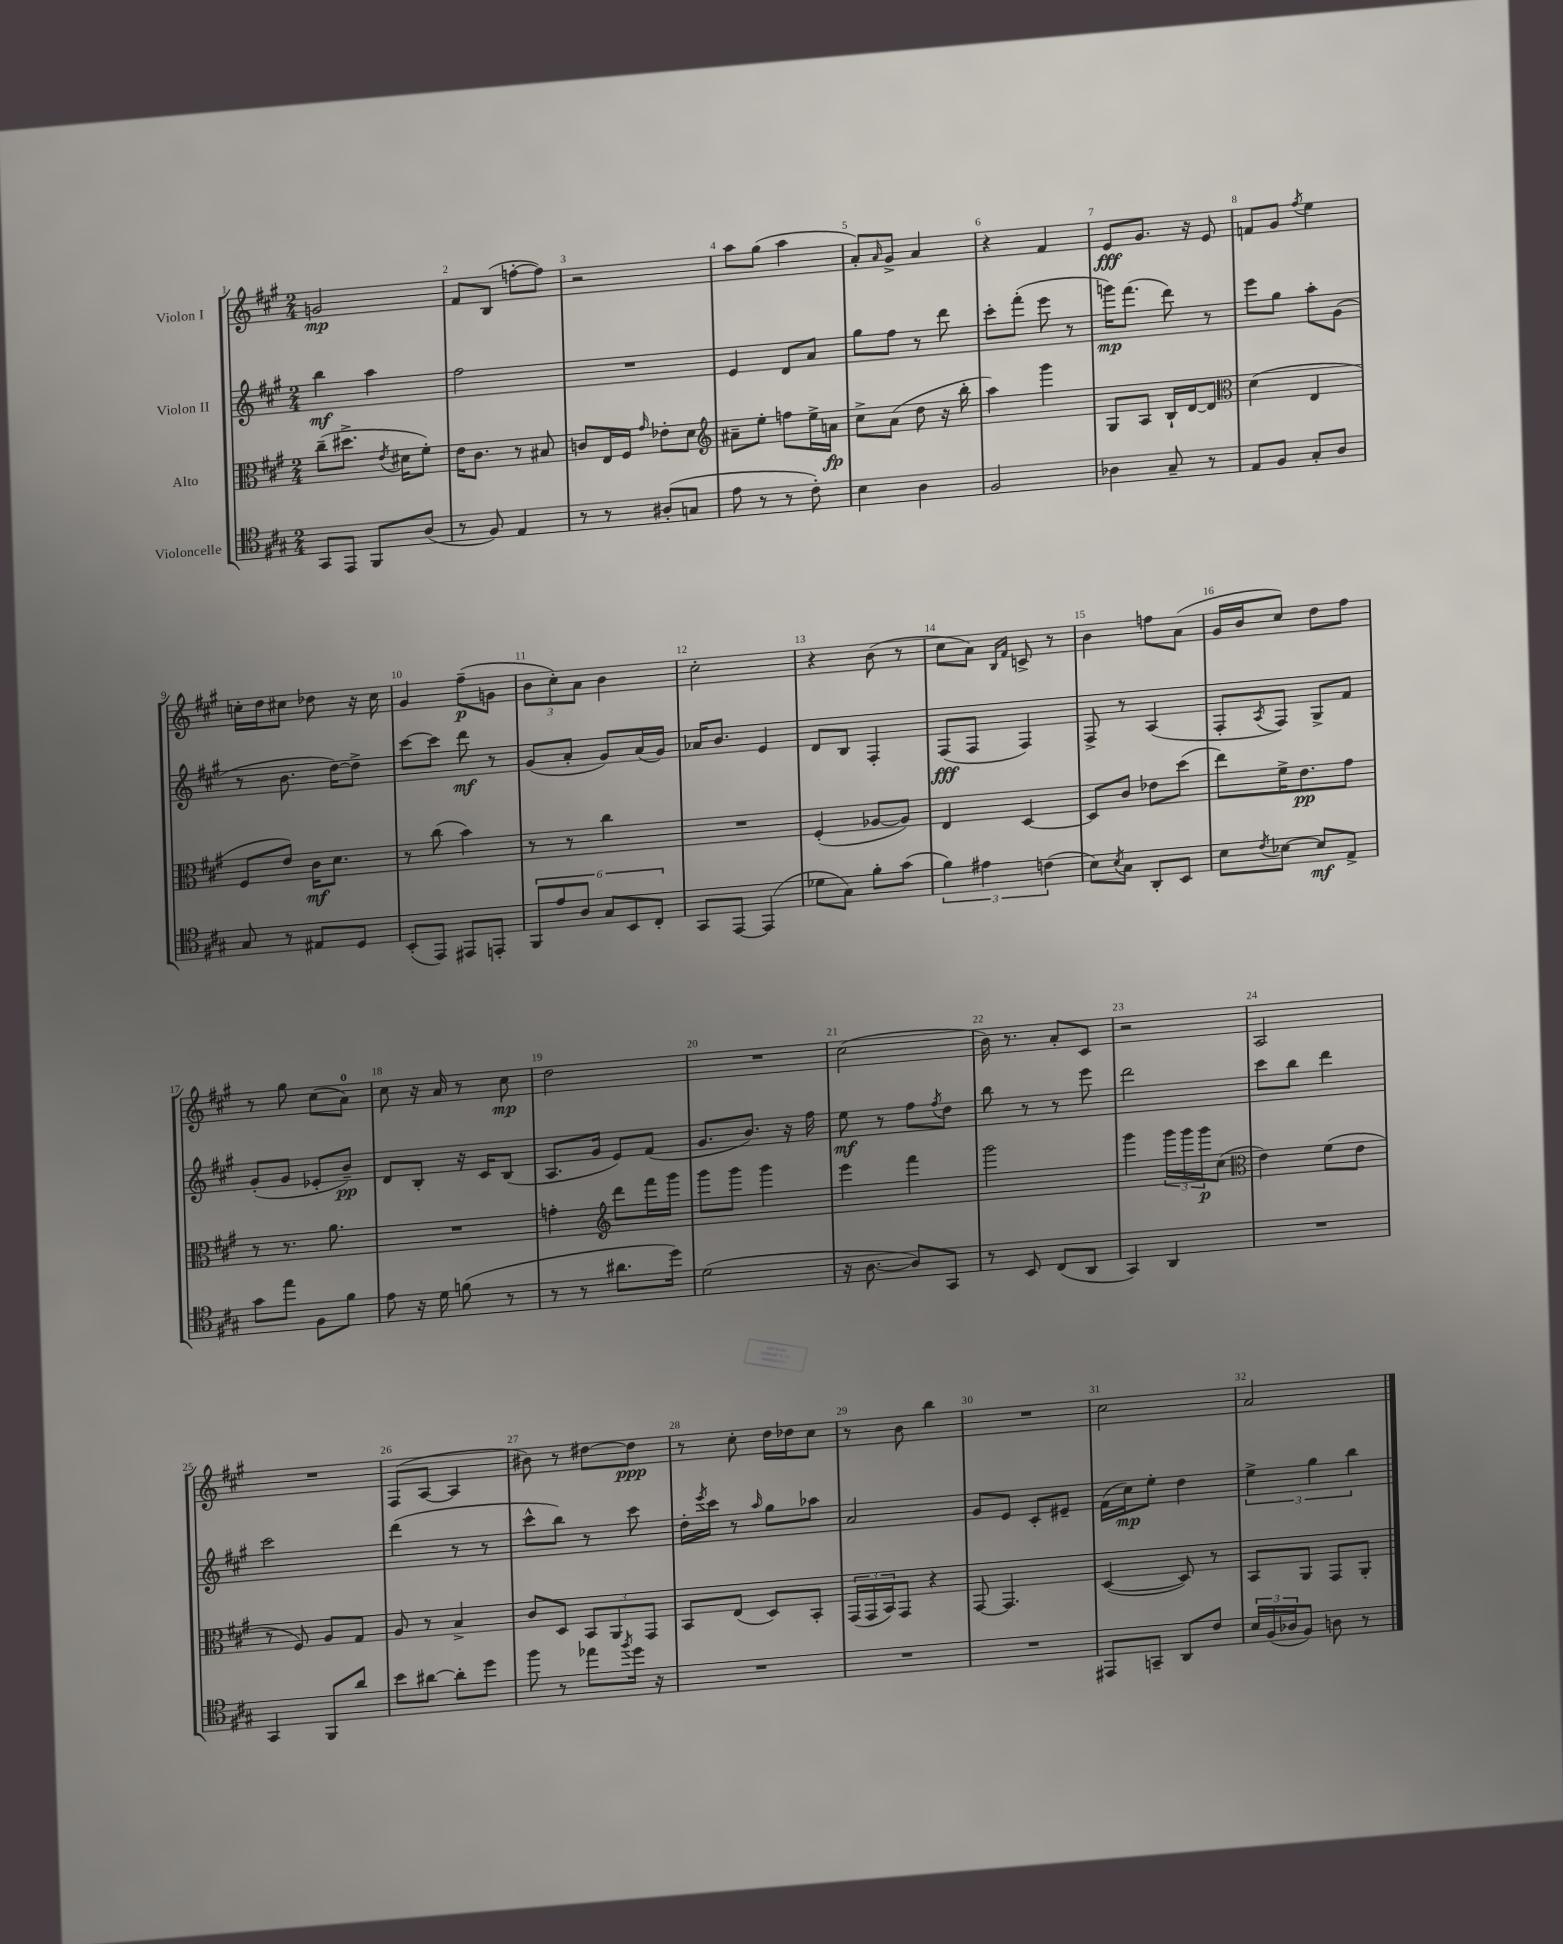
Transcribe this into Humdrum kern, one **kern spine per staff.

**kern	**dynam	**kern	**dynam	**kern	**dynam	**kern	**dynam
*part4	*part4	*part3	*part3	*part2	*part2	*part1	*part1
*staff4	*staff4	*staff3	*staff3	*staff2	*staff2	*staff1	*staff1
*I"Violoncelle	*	*I"Alto	*	*I"Violon II	*	*I"Violon I	*
*clefC4	*	*clefC3	*	*clefG2	*	*clefG2	*
*k[f#c#g#]	*	*k[f#c#g#]	*	*k[f#c#g#]	*	*k[f#c#g#]	*
*M2/4	*	*M2/4	*	*M2/4	*	*M2/4	*
=1	=1	=1	=1	=1	=1	=1	=1
8GG#/L	.	(8cc#~\L	.	4bb\	mf	2gn/	mp
8EE/J	.	8.dd#X^\J	.	.	.	.	.
8FF#/L	.	.	.	4aa\	.	.	.
.	.	8qe/	.	.	.	.	.
.	.	16d#X\KL	.	.	.	.	.
(8A/J	.	8f#'\J)	.	.	.	.	.
=2	=2	=2	=2	=2	=2	=2	=2
8r	.	16e\KL	.	2ff#\	.	8f#/L	.
.	.	8.c#\J	.	.	.	.	.
8F#/)	.	.	.	.	.	(8B/J	.
4E/	.	8r	.	.	.	[8ffn'\L	.
.	.	8B#X/	.	.	.	8ff\J])	.
=3	=3	=3	=3	=3	=3	=3	=3
8r	.	8cn/L	.	2r	.	2r	.
8r	.	16E/L	.	.	.	.	.
.	.	16F#/JJ	.	.	.	.	.
.	.	16qqg#/	.	.	.	.	.
(8A#X'/L	.	8e-X'\L	.	.	.	.	.
8Gn/J	.	8d\J	.	.	.	.	.
=4	=4	=4	=4	=4	=4	=4	=4
*	*	*clefG2	*	*	*	*	*
8e\	.	8a#X~\L	.	4e/	.	8aa\L	.
8r	.	8ee'\J	.	.	.	(8gg#\J	.
8r	.	8ffn\L	.	8d/L	.	4aa\	.
8c#'\)	.	16ee^\L	.	8a/J	.	.	.
.	.	16an\JJ	fp	.	.	.	.
=5	=5	=5	=5	=5	=5	=5	=5
4B\	.	8cc#^\L	.	8gg#\L	.	8a'/L)	.
.	.	.	.	.	.	16qqa/	.
.	.	(8a\J	.	8ff#\J	.	8g#^/J	.
4A\	.	8dd\	.	8r	.	4a/	.
.	.	16r	.	8ddd\	.	.	.
.	.	16bb'\	.	.	.	.	.
=6	=6	=6	=6	=6	=6	=6	=6
2F#/	.	4aa\)	.	8ccc#'\L	.	4r	.
.	.	.	.	(8fff#'\J	.	.	.
.	.	4ggg#\	.	8eee\	.	4f#/	.
.	.	.	.	8r	.	.	.
=7	=7	=7	=7	=7	=7	=7	=7
4A-X\	.	8G#/L	.	16gggn\KL)	mp	8e/L	fff
.	.	.	.	(8.fff#\J	.	.	.
.	.	8A/J	.	.	.	8.g#/J	.
8G#~/	.	16B`/LL	.	8ddd\)	.	.	.
.	.	[16d/J	.	.	.	16r	.
8r	.	8d/J]	.	8r	.	8e/	.
=8	=8	=8	=8	=8	=8	=8	=8
*	*	*clefC3	*	*	*	*	*
8E/L	.	(4d\	.	8eee\L	.	8fn/L	.
8F#/J	.	.	.	8gg#\J	.	8g#/J	.
.	.	.	.	.	.	8qff#/	.
8G#'/L	.	4E/	.	8aa'\L	.	4ee\	.
8A/J	.	.	.	(8g#\J	.	.	.
!!LO:LB:g=z
=9	=9	=9	=9	=9	=9	=9	=9
8G#/	.	8F#/L	.	8r	.	16ccn'\LL	.
.	.	.	.	.	.	16dd\J	.
8r	.	8e/J)	.	8.b\	.	8cc#X\J	.
8E#X/L	.	16c#\KL	mf	.	.	8dd-X\	.
.	.	8.d\J	.	[16dd\KL)	.	.	.
8D/J	.	.	.	8dd^\J]	.	16r	.
.	.	.	.	.	.	16cc#\	.
=10	=10	=10	=10	=10	=10	=10	=10
(8BB'/L	.	8r	.	[8ccc#\L	.	4g#/	.
8EE/J)	.	(8cc#\	.	8ccc#\J]	.	.	.
8EE#X/L	.	4b\)	.	8ddd\	mf	(8ff#~\L	p
8EEn'/J	.	.	.	8r	.	8gn\J	.
=11	=11	=11	=11	=11	=11	=11	=11
12FF#/L	.	8r	.	(8g#/L	.	12b\L	.
12e/	.	.	.	.	.	12cc#'\)	.
.	.	8r	.	8a'/J	.	.	.
12A/J	.	.	.	.	.	12a\J	.
12G#/L	.	4cc#\	.	8g#/L)	.	4b\	.
12BB/	.	.	.	.	.	.	.
.	.	.	.	(16a/L	.	.	.
12C#'/J	.	.	.	.	.	.	.
.	.	.	.	16g#/JJ)	.	.	.
=12	=12	=12	=12	=12	=12	=12	=12
8GG#/L	.	2r	.	16a-X/KL	.	2cc#'\	.
.	.	.	.	8.b/J	.	.	.
[8EE/J	.	.	.	.	.	.	.
(4EE/]	.	.	.	4e/	.	.	.
=13	=13	=13	=13	=13	=13	=13	=13
8d-X\L	.	(4F#'/	.	8d/L	.	4r	.
8G#\J)	.	.	.	8B/J	.	.	.
8f#'\L	.	[8A-X/L	.	4F#'/	.	(8b\	.
(8g#\J	.	8A-/J])	.	.	.	8r	.
=14	=14	=14	=14	=14	=14	=14	=14
6f#\)	.	4E/	.	(8F#/L	fff	8cc#\L	.
.	.	.	.	8F#/J	.	8a\J)	.
6e#X\	.	.	.	.	.	.	.
.	.	.	.	.	.	16qqB/LL	.
.	.	.	.	.	.	16qqf#/JJ	.
.	.	[4D/	.	4F#/)	.	8cn^/	.
(6cn\	.	.	.	.	.	.	.
.	.	.	.	.	.	8r	.
=15	=15	=15	=15	=15	=15	=15	=15
8B\L)	.	8D/L]	.	8F#^/	.	4b\	.
8qB/	.	.	.	.	.	.	.
8G#\J	.	8c#/J	.	8r	.	.	.
8AA'/L	.	8e-X\L	.	(4A/	.	8ffn\L	.
8BB/J	.	(8dd\J	.	.	.	(8a\J	.
=16	=16	=16	=16	=16	=16	=16	=16
8B\L	.	8ee\L)	.	8F#'/L	.	16g#/LL	.
.	.	.	.	.	.	16b/J	.
8qc#/	.	.	.	8qA/	.	.	.
[8B-X\J	.	16f#^\K	.	8F#/J)	.	8cc#/J)	.
.	.	8.e\	pp	.	.	.	.
8B-/L]	mf	.	.	8G#^/L	.	8dd\L	.
8E^/J	.	8g#\J	.	8f#/J	.	8ff#\J	.
!!LO:LB:g=z
=17	=17	=17	=17	=17	=17	=17	=17
8g#\L	.	8r	.	(8g#'/L	.	8r	.
8ee\J	.	8.r	.	8g#/J	.	8gg#\	.
8F#\L	.	.	.	8e-X'/L	.	(8cc#\L	.
.	.	8.a\	.	.	.	.	.
8f#\J	.	.	.	8b~/J)	pp	8a\J)	.
=18	=18	=18	=18	=18	=18	=18	=18
8e\	.	2r	.	8d/L	.	8cc#\	.
16r	.	.	.	8B'/J	.	16r	.
16d\	.	.	.	.	.	16a/	.
(8fn\	.	.	.	16r	.	8r	.
.	.	.	.	16c#/KL	.	.	.
8r	.	.	.	(8B/J	.	8cc#\	mp
=19	=19	=19	=19	=19	=19	=19	=19
8r	.	4gn'\	.	8.A/L	.	2dd\	.
8r	.	.	.	.	.	.	.
.	.	.	.	16g#/Jk	.	.	.
*	*	*clefG2	*	*	*	*	*
8.a#X\L	.	8ddd\L	.	8e/L)	.	.	.
.	.	16fff#\L	.	(8f#/J	.	.	.
16dd\Jk)	.	16ggg#\JJ	.	.	.	.	.
=20	=20	=20	=20	=20	=20	=20	=20
(2d\	.	8ggg#\L	.	8.g#/L	.	2r	.
.	.	8ggg#\J	.	.	.	.	.
.	.	.	.	8.b/J)	.	.	.
.	.	4ggg#\	.	.	.	.	.
.	.	.	.	16r	.	.	.
.	.	.	.	16ff#\	.	.	.
=21	=21	=21	=21	=21	=21	=21	=21
16r	.	4eee\	.	8ee\	mf	(2cc#\	.
[8.A\	.	.	.	.	.	.	.
.	.	.	.	8r	.	.	.
8A/L])	.	4fff#\	.	8ff#\L	.	.	.
.	.	.	.	8qff#/	.	.	.
8GG#/J	.	.	.	8dd\J	.	.	.
=22	=22	=22	=22	=22	=22	=22	=22
8r	.	2ggg#\	.	8bb\	.	16b\)	.
.	.	.	.	.	.	8.r	.
8BB/	.	.	.	8r	.	.	.
(8C#/L	.	.	.	8r	.	8a'/L	.
8AA/J	.	.	.	8eee\	.	8c#/J	.
=23	=23	=23	=23	=23	=23	=23	=23
4GG#/)	.	4ggg#\	.	2ddd\	.	2r	.
4AA/	.	24ggg#\LL	.	.	.	.	.
.	.	24ggg#\	.	.	.	.	.
.	.	24ggg#\J	p	.	.	.	.
.	.	(8cc#\J	.	.	.	.	.
=24	=24	=24	=24	=24	=24	=24	=24
*	*	*clefC3	*	*	*	*	*
2r	.	4e\)	.	8ccc#\L	.	2A/	.
.	.	.	.	8bb\J	.	.	.
.	.	(8f#\L	.	4ddd\	.	.	.
.	.	8e\J	.	.	.	.	.
!!LO:LB:g=z
=25	=25	=25	=25	=25	=25	=25	=25
4GG#/	.	8r	.	2ccc#\	.	2r	.
.	.	8F#/)	.	.	.	.	.
8FF#/L	.	8A/L	.	.	.	.	.
8a/J	.	8G#/J	.	.	.	.	.
=26	=26	=26	=26	=26	=26	=26	=26
8b\L	.	8A/	.	(4ddd\	.	(8F#/L	.
[8a#X\J	.	8r	.	.	.	[8A/J	.
8a#'\L]	.	4B^/	.	8r	.	4A/]	.
8dd\J	.	.	.	8r	.	.	.
=27	=27	=27	=27	=27	=27	=27	=27
8ff#\	.	8c#/L	.	8ccc#^^\L	.	8b#X\)	.
8r	.	8D/J	.	8bb\J)	.	8r	.
8ee-X\L	.	12BB/L	.	8r	.	[8dd#X\L	.
.	.	12AA/	.	.	.	.	.
8qff#/	.	.	.	.	.	.	.
16dd\Jk	.	.	.	8ccc#\	.	8dd#\J]	ppp
.	.	12GG#/J	.	.	.	.	.
16r	.	.	.	.	.	.	.
=28	=28	=28	=28	=28	=28	=28	=28
2r	.	8BB/L	.	16dd'\LL	.	8r	.
.	.	.	.	8qeee/	.	.	.
.	.	.	.	16ccc#\JJ	.	.	.
.	.	(8E/J	.	8r	.	8cc#'\	.
.	.	.	.	16qqaa/	.	.	.
.	.	8D/L)	.	8gg#\L	.	16dd\LL	.
.	.	.	.	.	.	16dd-X\J	.
.	.	8BB'/J	.	8aa-X\J	.	8cc#\J	.
=29	=29	=29	=29	=29	=29	=29	=29
2r	.	(24GG#/LL	.	2a/	.	8r	.
.	.	24GG#/	.	.	.	.	.
.	.	24BB/J)	.	.	.	.	.
.	.	8GG#/J	.	.	.	8b\	.
.	.	4r	.	.	.	4bb\	.
=30	=30	=30	=30	=30	=30	=30	=30
2r	.	[8GG#/	.	8g#/L	.	2r	.
.	.	4.GG#/]	.	8e/J	.	.	.
.	.	.	.	8c#'/L	.	.	.
.	.	.	.	8e#X~/J	.	.	.
=31	=31	=31	=31	=31	=31	=31	=31
8EE#X/L	.	([4D/	.	(16f#\LL	.	2cc#\	.
.	.	.	.	16cc#\J)	mp	.	.
8GGn~/J	.	.	.	8ee'\J	.	.	.
8AA/L	.	8D/])	.	4dd\	.	.	.
8c#/J	.	8r	.	.	.	.	.
=32	=32	=32	=32	=32	=32	=32	=32
24B/LL	.	8BB/L	.	6ee^\	.	2a/	.
(24F#/	.	.	.	.	.	.	.
24A-X/J	.	.	.	.	.	.	.
8F#/J)	.	8AA/J	.	.	.	.	.
.	.	.	.	6gg#\	.	.	.
8An\	.	8GG#/L	.	.	.	.	.
.	.	.	.	6bb\	.	.	.
8r	.	8AA'/J	.	.	.	.	.
==	==	==	==	==	==	==	==
*-	*-	*-	*-	*-	*-	*-	*-
